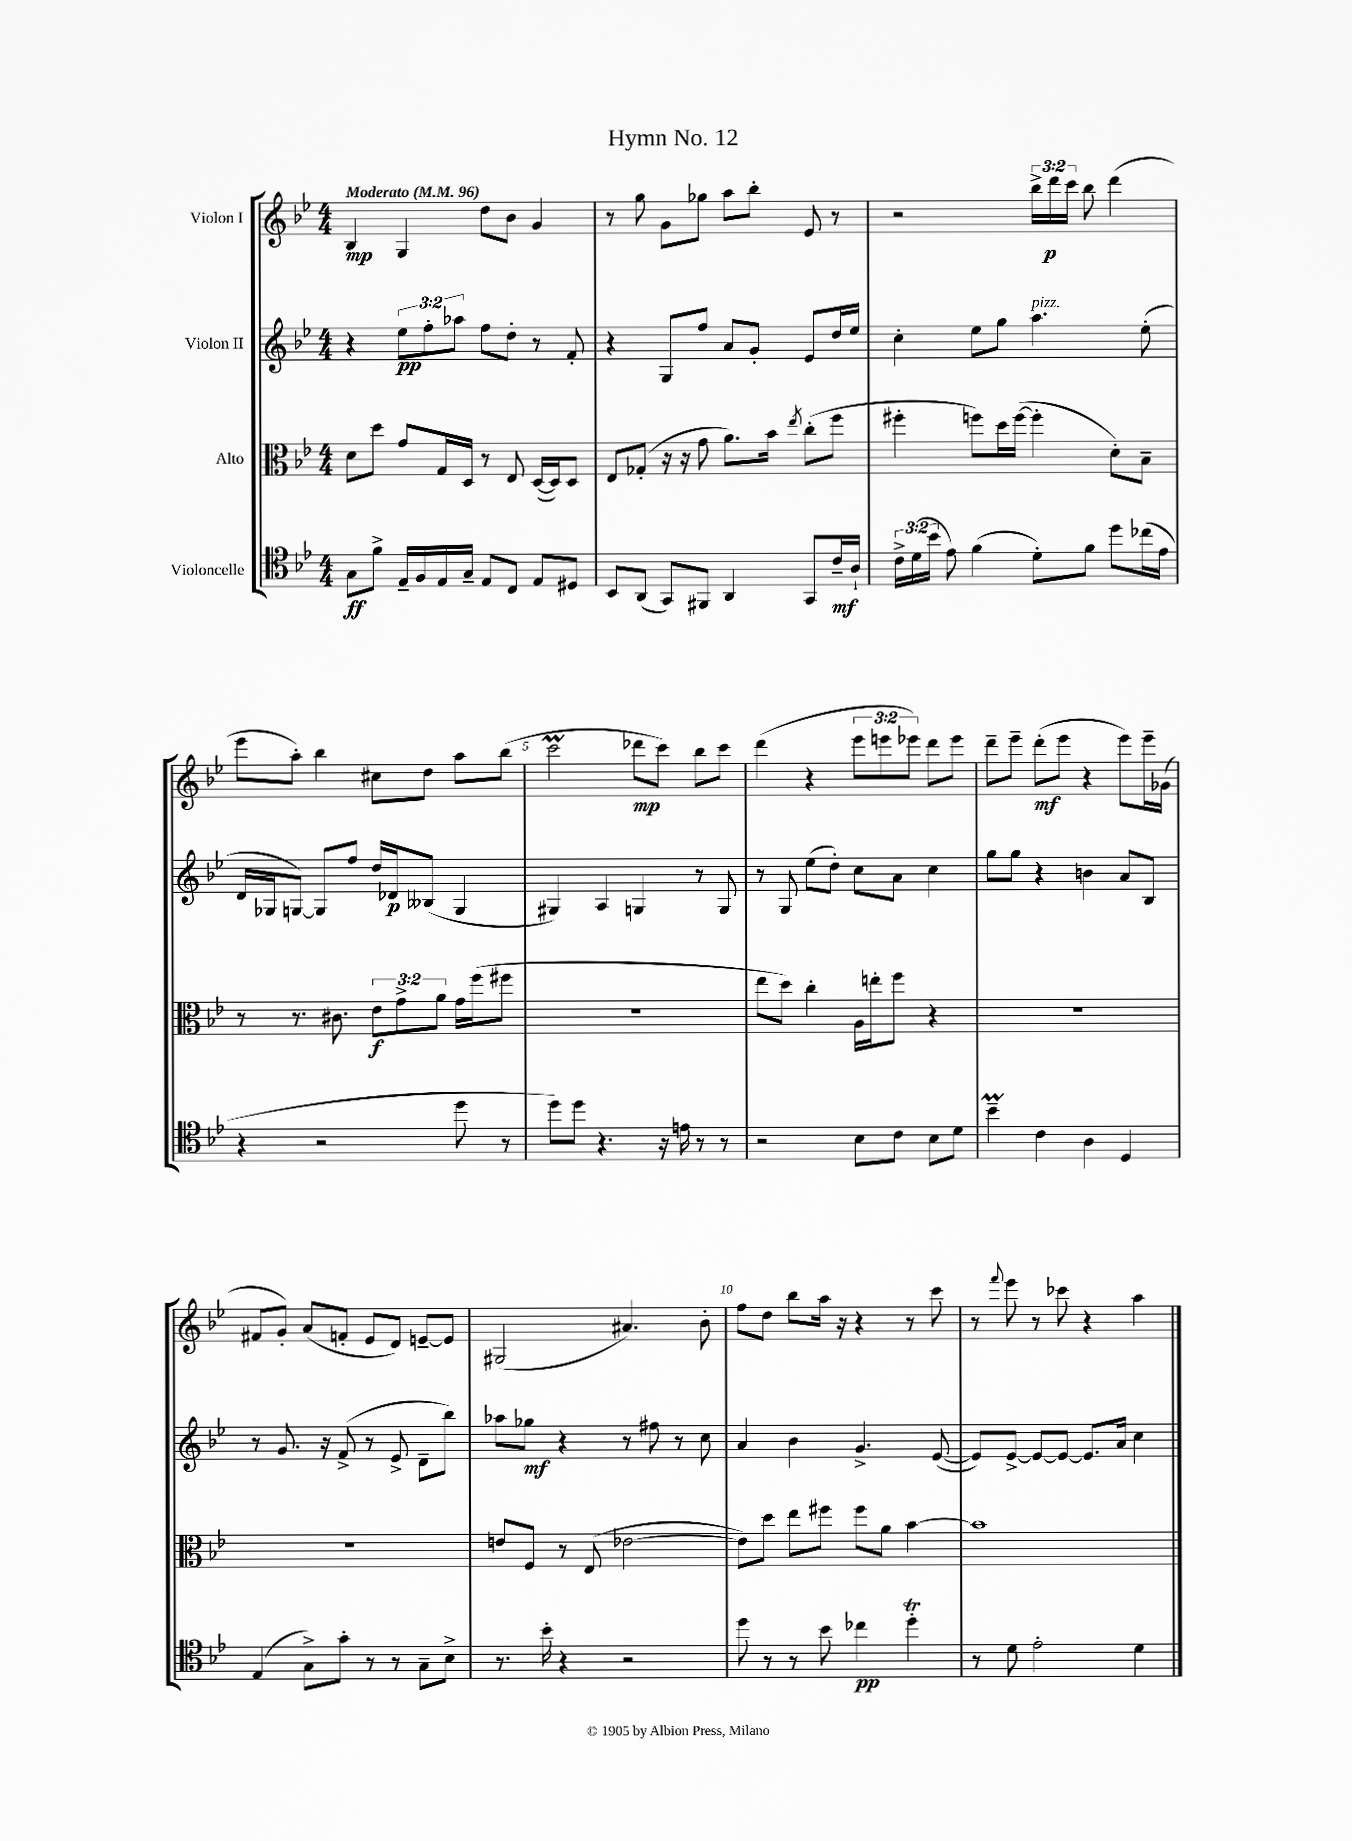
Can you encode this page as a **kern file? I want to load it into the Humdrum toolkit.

**kern	**dynam	**kern	**dynam	**kern	**dynam	**kern	**dynam
*part4	*part4	*part3	*part3	*part2	*part2	*part1	*part1
*staff4	*staff4	*staff3	*staff3	*staff2	*staff2	*staff1	*staff1
*I"Violoncelle	*	*I"Alto	*	*I"Violon II	*	*I"Violon I	*
*clefC4	*	*clefC3	*	*clefG2	*	*clefG2	*
*k[b-e-]	*	*k[b-e-]	*	*k[b-e-]	*	*k[b-e-]	*
*M4/4	*	*M4/4	*	*M4/4	*	*M4/4	*
*MM96	*	*MM96	*	*MM96	*	*MM96	*
=1	=1	=1	=1	=1	=1	=1	=1
!	!	!	!	!	!	!LO:TX:a:B:t=Moderato	!
8G\L	ff	8d\L	.	4r	.	4B-/	mp
8f^\J	.	8dd\J	.	.	.	.	.
16E-~/LL	.	8g/L	.	12ee-\L	pp	4G/	.
16F/	.	.	.	.	.	.	.
.	.	.	.	12ff'\	.	.	.
16E-/	.	16G/L	.	.	.	.	.
.	.	.	.	12aa-X\J	.	.	.
16G~/JJ	.	16D/JJ	.	.	.	.	.
8E-/L	.	8r	.	8ff\L	.	8dd\L	.
8C/J	.	8E-/	.	8dd'\J	.	8b-\J	.
8E-/L	.	([16D/LL	.	8r	.	4g/	.
.	.	16D/J])	.	.	.	.	.
8D#X/J	.	8D/J	.	8f'/	.	.	.
=2	=2	=2	=2	=2	=2	=2	=2
8BB-/L	.	8E-/L	.	4r	.	8r	.
(8AA/J	.	(8G-X'/J	.	.	.	8gg\	.
8GG/L)	.	16r	.	8G/L	.	8g\L	.
.	.	16r	.	.	.	.	.
8FF#X/J	.	8g\	.	8ff/J	.	8gg-X\J	.
4AA/	.	8.a\L)	.	8a/L	.	8aa\L	.
.	.	.	.	8g'/J	.	8bb-'\J	.
.	.	16b-\Jk	.	.	.	.	.
.	.	8qee-/	.	.	.	.	.
8GG/L	.	(8cc'\L	.	8e-/L	.	8e-/	.
16c~/L	mf	8ff\J	.	16dd/L	.	8r	.
16A`/JJ	.	.	.	16ee-/JJ	.	.	.
=3	=3	=3	=3	=3	=3	=3	=3
24c^\LL	.	4ff#X'\	.	4cc'\	.	2r	.
(24d\	.	.	.	.	.	.	.
24b-\JJ	.	.	.	.	.	.	.
8e-\)	.	.	.	.	.	.	.
(4f\	.	8ffn\L)	.	8ee-\L	.	.	.
.	.	16dd\L	.	8gg\J	.	.	.
.	.	([16ff\JJ	.	.	.	.	.
!	!	!	!	!LO:TX:a:i:t=pizz.	!	!	!
8d'\L)	.	4ff'\]	.	4.aa\	.	24bb-^\LL	.
.	.	.	.	.	.	24ddd\	p
.	.	.	.	.	.	24ccc\JJ	.
8f\J	.	.	.	.	.	8bb-\	.
8dd\L	.	8d'\L)	.	.	.	(4ddd\	.
(16cc-X\L	.	8B-~\J	.	(8ee-'\	.	.	.
16e-\JJ	.	.	.	.	.	.	.
!!LO:LB:g=z
=4	=4	=4	=4	=4	=4	=4	=4
4r	.	8r	.	16d/LL	.	8eee-\L	.
.	.	.	.	16G-X/J	.	.	.
.	.	8.r	.	[8Gn/J)	.	8aa'\J)	.
2r	.	.	.	8G/L]	.	4bb-\	.
.	.	8.c#X\	.	.	.	.	.
.	.	.	.	8ff/J	.	.	.
.	.	12e-\L	f	16dd/LL	.	8cc#X\L	.
.	.	.	.	16d-X/J	p	.	.
.	.	12g^\	.	.	.	.	.
.	.	.	.	(8B--X/J	.	8dd\J	.
.	.	12a\J	.	.	.	.	.
8dd\	.	16g\LL	.	4G/	.	8aa\L	.
.	.	(16ff\J	.	.	.	.	.
8r	.	8ff#X\J	.	.	.	(8bb-\J	.
=5	=5	=5	=5	=5	=5	=5	=5
8dd\L)	.	1r	.	4G#X/)	.	2cccM\	.
8dd\J	.	.	.	.	.	.	.
4.r	.	.	.	4A/	.	.	.
.	.	.	.	4Gn/	.	8ddd-X\L	mp
16r	.	.	.	.	.	8ccc\J)	.
16en\	.	.	.	.	.	.	.
8r	.	.	.	8r	.	8bb-\L	.
8r	.	.	.	8G/	.	8ccc\J	.
=6	=6	=6	=6	=6	=6	=6	=6
2r	.	8ee-\L	.	8r	.	(4ddd\	.
.	.	8dd\J)	.	8G/	.	.	.
.	.	4cc'\	.	(8ee-\L	.	4r	.
.	.	.	.	8dd'\J)	.	.	.
8B-\L	.	16A\LL	.	8cc\L	.	12eee-\L	.
.	.	16een'\J	.	.	.	.	.
.	.	.	.	.	.	12eeen\	.
8c\J	.	8ff\J	.	8a\J	.	.	.
.	.	.	.	.	.	12eee-X\J)	.
8B-\L	.	4r	.	4cc\	.	8ddd\L	.
8d\J	.	.	.	.	.	8eee-\J	.
=7	=7	=7	=7	=7	=7	=7	=7
4b-M~\	.	1r	.	8gg\L	.	8ddd~\L	.
.	.	.	.	8gg\J	.	8eee-~\J	.
4c\	.	.	.	4r	.	(8ddd'\L	mf
.	.	.	.	.	.	8eee-\J	.
4A\	.	.	.	4bn\	.	4r	.
4D/	.	.	.	8a/L	.	8eee-\L)	.
.	.	.	.	8B-/J	.	16eee-~\L	.
.	.	.	.	.	.	(16g-X\JJ	.
!!LO:LB:g=z
=8	=8	=8	=8	=8	=8	=8	=8
(4E-/	.	1r	.	8r	.	8f#X/L	.
.	.	.	.	8.g/	.	8g'/J)	.
8G^\L)	.	.	.	.	.	(8a/L	.
.	.	.	.	16r	.	.	.
8g'\J	.	.	.	(8f^/	.	8fn'/J	.
8r	.	.	.	8r	.	8e-/L	.
8r	.	.	.	8e-^/	.	8d/J)	.
8G~\L	.	.	.	8d~\L	.	[8en~/L	.
8B-^\J	.	.	.	8bb-\J)	.	8e/J]	.
=9	=9	=9	=9	=9	=9	=9	=9
8.r	.	8en/L	.	8aa-X\L	.	(2G#X/	.
.	.	8F/J	.	8gg-X\J	mf	.	.
16b-'\	.	.	.	.	.	.	.
4r	.	8r	.	4r	.	.	.
.	.	(8E-/	.	.	.	.	.
2r	.	[2e-X\	.	8r	.	4.a#X/)	.
.	.	.	.	8ff#X\	.	.	.
.	.	.	.	8r	.	.	.
.	.	.	.	8cc\	.	8b-'\	.
=10	=10	=10	=10	=10	=10	=10	=10
8dd\	.	8e-\L])	.	4a/	.	8ff\L	.
8r	.	8dd\J	.	.	.	8dd\J	.
8r	.	8ee-\L	.	4b-\	.	8bb-\L	.
8b-\	.	8ff#X\J	.	.	.	16aa\Jk	.
.	.	.	.	.	.	16r	.
4cc-X\	pp	8ff#\L	.	4.g^/	.	4r	.
.	.	8a\J	.	.	.	.	.
4ddt'\	.	[4b-\	.	.	.	8r	.
.	.	.	.	([8e-/	.	8ccc\	.
=11	=11	=11	=11	=11	=11	=11	=11
8r	.	1b-]	.	8e-/L])	.	8r	.
.	.	.	.	.	.	8qqfff/	.
8d\	.	.	.	[8e-^/J	.	8eee-\	.
2e-'\	.	.	.	8e-/L_	.	8r	.
.	.	.	.	8e-/J_	.	8ccc-X\	.
.	.	.	.	8.e-/L]	.	4r	.
.	.	.	.	16a/Jk	.	.	.
4d\	.	.	.	4cc\	.	4aa\	.
==	==	==	==	==	==	==	==
*-	*-	*-	*-	*-	*-	*-	*-
